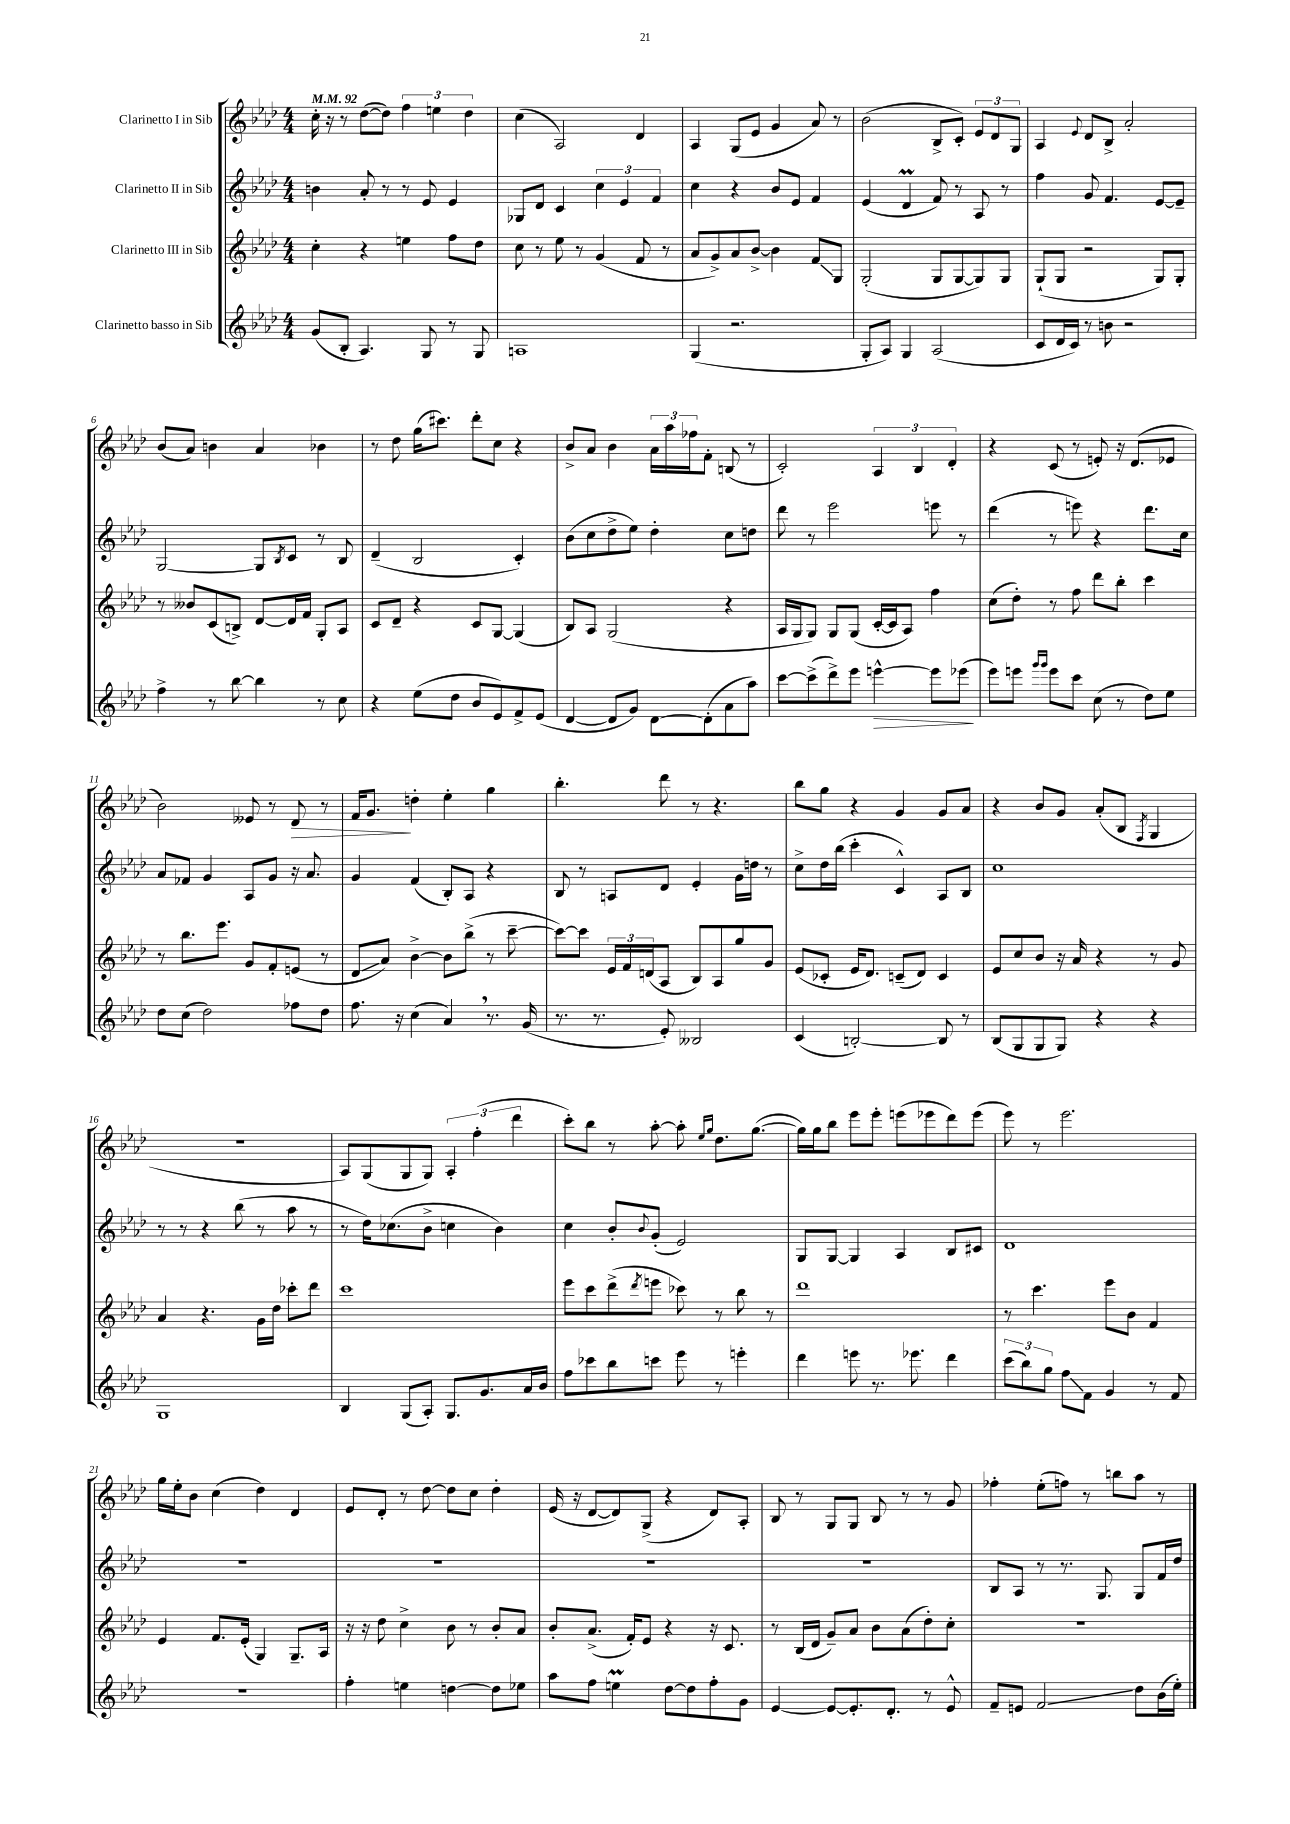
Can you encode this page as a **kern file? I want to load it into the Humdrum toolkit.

**kern	**kern	**kern	**kern
*staff4	*staff3	*staff2	*staff1
*clefG2	*clefG2	*clefG2	*clefG2
*k[b-e-a-d-]	*k[b-e-a-d-]	*k[b-e-a-d-]	*k[b-e-a-d-]
*M4/4	*M4/4	*M4/4	*M4/4
*MM92	*MM92	*MM92	*MM92
(8g	4cc'	4b	16cc'
.	.	.	16r
8B-'	.	.	8r
4.A-)	4r	8a-'	([8dd-
.	.	8r	8dd-])
.	4ee	8r	6ff
8G	.	8e-	.
.	.	.	6ee
8r	8ff	4e-	.
.	.	.	6dd-
8G	8dd-	.	.
=	=	=	=
1A	8cc	8G-	(4cc
.	8r	8d-	.
.	8ee-	4c	2A-)
.	8r	.	.
.	(4g	6cc	.
.	.	6e-	.
.	8f	.	4d-
.	.	6f	.
.	8r	.	.
=	=	=	=
(4G	8a-	4cc	4A-
.	8g^)	.	.
2.r	8a-	4r	(8G
.	[8b-^	.	8e-
.	4b-]	8b-	4g
.	.	8e-	.
.	8f	4f	8a-)
.	8G	.	8r
=	=	=	=
8G'	(2G'	(4e-	(2b-
8A-)	.	.	.
4G	.	4d-	.
(2A-	8G	8f)	8B-^
.	[8G	8r	8c')
.	8G])	8A-	12e-
.	.	.	12d-
.	8G	8r	.
.	.	.	12G
=	=	=	=
8c	(8G`	4ff	4A-
16d-	8G	.	.
16c)	.	.	.
.	.	.	8qqe-
8r	2r	8g	8d-
8b	.	4.f	8B-^
2r	.	.	2a-'
.	8G)	[8e-	.
.	8G'	8e-~]	.
=	=	=	=
4ff^	8r	[2G	(8b-
.	8b--	.	8a-)
8r	(8c	.	4b
[8bb-	8B^)	.	.
4bb-]	[8d-	8G]	4a-
.	.	8qB-	.
.	16d-]	8c	.
.	16f	.	.
8r	8G'	8r	4b-
8cc	8A-	8B-	.
=	=	=	=
4r	8c	(4d-~	8r
.	8d-~	.	8dd-
(8ee-	4r	2B-	(16gg
.	.	.	8.ccc#)
8dd-	.	.	.
8b-	8c	.	8ddd-'
8e-)	[8G	.	8cc
8f^	(4G]	4c')	4r
(8e-	.	.	.
=	=	=	=
[4d-	8B-)	(8b-	8b-^
.	8A-	8cc	8a-
8d-]	(2G	8dd-^	4b-
8g)	.	8ee-)	.
[8d-	.	4dd-'	24a-
.	.	.	24aa-
.	.	.	24ff-
(8d-']	.	.	8f'
8a-	4r	8cc	(8B
8aa-)	.	8dd	8r
=	=	=	=
[8ccc	16A-	8ddd-	2c')
.	16G	.	.
(8ccc^]	8G)	8r	.
8ddd-^)	8G	2eee-	.
8eee-	(8G	.	.
[4eee^^	[16c'	.	6A-
.	16c]	.	.
.	8A-)	.	.
.	.	.	6B-
8eee]	4ff	8eee	.
.	.	.	6d-'
(8eee-	.	8r	.
=	=	=	=
8eee-)	(8cc	(4ddd-	4r
8eee	8dd-')	.	.
16qqggg	.	.	.
16qqggg	.	.	.
8eee	8r	8r	(8c
8ccc	8ff	8eee)	8r
(8cc	8ddd-	4r	8e')
8r	8bb-'	.	16r
.	.	.	(8.d-
8dd-)	4ccc	8.ddd-	.
8ee-	.	.	8e-
.	.	16cc	.
=	=	=	=
8dd-	8r	8a-	2b-)
(8cc	8.bb-	8f-	.
2dd-)	.	4g	.
.	8.eee-	.	.
.	8g	8A-	8e--
.	8f'	8g	8r
8ff-	(8e	16r	8d-
.	.	8.a-	.
8dd-	8r	.	8r
=	=	=	=
8.ff	8d-	4g	16f
.	.	.	8.g
.	8a-)	.	.
16r	.	.	.
(4cc	[4b-^	(4f	4dd'
4a-)	8b-]	8B-')	4ee-'
.	(8bb-^	8A-	.
8.r	8r	4r	4gg
.	[8ccc~	.	.
(16g	.	.	.
=	=	=	=
8.r	8ccc_)	8B-	4.bb-'
.	8ccc]	8r	.
8.r	.	.	.
.	24e-	8A	.
.	24f	.	.
.	(24d	.	.
8e-')	8A-	8d-	8ddd-
2B--	8B-)	4e-'	8r
.	8A-	.	4.r
.	8gg	16g	.
.	.	16dd	.
.	8g	8r	.
=	=	=	=
(4c	(8e-	8cc^	8bb-
.	8c-'	16dd-	8gg
.	.	(16bb-	.
[2B')	16e-	4ccc'	4r
.	8.d-)	.	.
.	(8c~	4c^^)	4g
.	8d-)	.	.
8B]	4c	8A-	8g
8r	.	8B-	8a-
=	=	=	=
(8B-	8e-	1cc	4r
8G	8cc	.	.
8G	8b-	.	8b-
8G)	16r	.	8g
.	16a-	.	.
4r	4r	.	(8a-'
.	.	.	8B-
.	.	.	8qF
4r	8r	.	4G
.	8g	.	.
=	=	=	=
1G	4a-	8r	1r
.	.	8r	.
.	4.r	4r	.
.	.	(8bb-	.
.	16g	8r	.
.	16dd-	.	.
.	8ccc-'	8aa-	.
.	8ddd-	8r	.
=	=	=	=
4B-	1ccc	8r	8A-)
.	.	16dd-)	(8G
.	.	(8.cc-	.
(8G	.	.	8G
8A-')	.	8b-^	8G)
8.G	.	4cc	6A-'
.	.	.	(6ff'
8.g	.	.	.
.	.	4b-)	.
.	.	.	6ddd-
16a-	.	.	.
16b-	.	.	.
=	=	=	=
8ff	8eee-	4cc	8ccc')
8ccc-	8ccc	.	8bb-
8bb-	(8ddd-^	8b-'	8r
.	8qddd-	8qqb-	.
8ccc	8eee	(8g'	[8aa-'
8eee-	8ccc-)	2e-)	8aa-']
.	.	.	16qqee-
.	.	.	16qqgg
8r	8r	.	8.dd-
4eee'	8bb-	.	.
.	.	.	([8.gg
.	8r	.	.
=	=	=	=
4ddd-	1ddd-	8G	16gg])
.	.	.	16gg
.	.	[8G	8bb-
8eee	.	4G]	8eee-
8.r	.	.	8eee-'
.	.	4A-	(8eee
8.eee-	.	.	.
.	.	.	8eee-
4ddd-	.	8B-	8ddd-)
.	.	8c#	(8eee-
=	=	=	=
(12ccc	8r	1d-	8eee-)
12bb-)	.	.	.
.	4.ccc	.	8r
12gg	.	.	.
8ff	.	.	2.eee-
8f	.	.	.
4g	8eee-	.	.
.	8b-	.	.
8r	4f	.	.
8f	.	.	.
=	=	=	=
1r	4e-	1r	16gg
.	.	.	16ee-'
.	.	.	8b-
.	8.f	.	(4cc
.	(16e-'	.	.
.	4G)	.	4dd-)
.	8.G~	.	4d-
.	16A-	.	.
=	=	=	=
4ff'	16r	1r	8e-
.	16r	.	.
.	8dd-	.	8d-'
4ee	4cc^	.	8r
.	.	.	[8dd-
[4dd	8b-	.	8dd-]
.	8r	.	8cc
8dd]	8b-'	.	4dd-'
8ee-	8a-	.	.
=	=	=	=
8aa-	8b-'	1r	(16e-
.	.	.	16r
8ff	(8.a-^	.	[8d-
4ee	.	.	8d-])
.	16f')	.	.
.	8e-	.	(8G^
[8dd-	4r	.	4r
8dd-]	.	.	.
8ff'	16r	.	8d-)
.	8.c	.	.
8g	.	.	8A-'
=	=	=	=
[4e-	8r	1r	8B-
.	(16B-	.	8r
.	16d-	.	.
8e-_	8g~)	.	8G
8.e-']	8a-	.	8G
.	8b-	.	8B-
8.d-'	.	.	.
.	(8a-	.	8r
8r	8dd-')	.	8r
8e-^^	8cc'	.	8g
=	=	=	=
8f~	1r	8B-	4ff-'
8e	.	8A-	.
2f	.	8r	(8ee-'
.	.	8.r	8ff)
.	.	.	8r
.	.	8.G	.
.	.	.	8bb
8dd-	.	8G	8aa-
(16b-	.	16f	8r
16ee-')	.	16dd-	.
==	==	==	==
*-	*-	*-	*-
